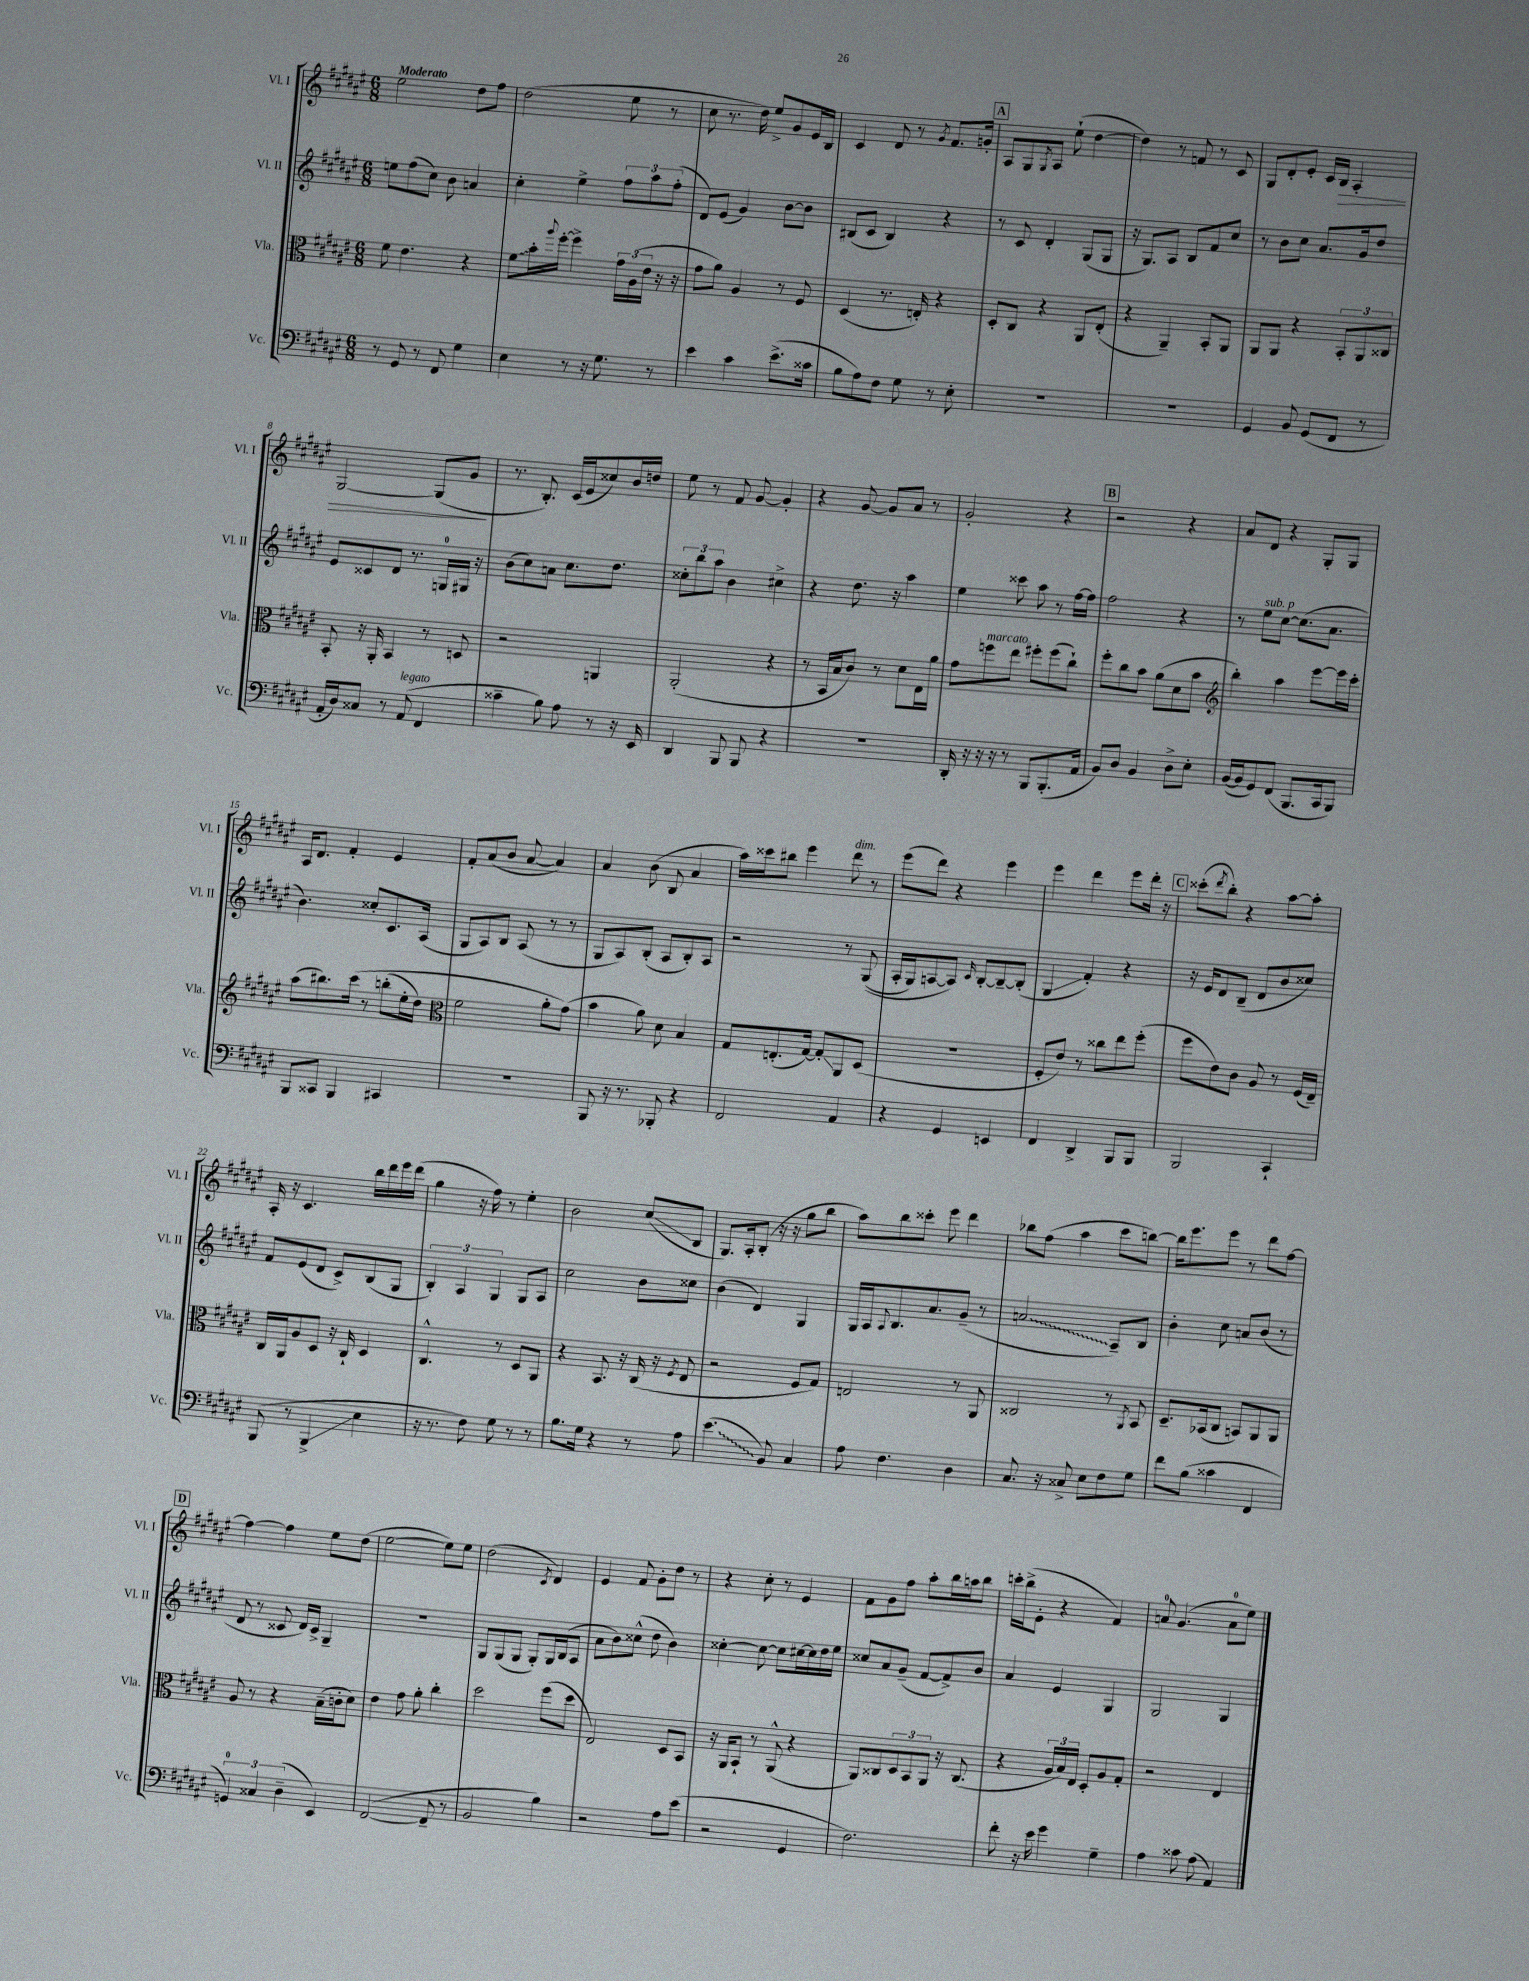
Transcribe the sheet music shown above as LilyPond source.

<<
\new StaffGroup <<
\new Staff = "s0" \with { instrumentName = "Vl. I" shortInstrumentName = "Vl. I" } {
    \clef treble \key fis \major \numericTimeSignature \time 6/8 \tempo "Moderato"
    eis''2 dis''8 fis''8 |
    dis''2( eis''8 r8 |
    cis''8 r8. dis''16) eis''8-> gis'8 eis'16 b16 |
    cis'4 dis'8 r8 \acciaccatura { gis'8 } fis'8. g'16-. |
    \mark \markup { \box "A" } ais8 gis8 \acciaccatura { gis8 } ais8 eis''8-!( dis''4~ |
    dis''4) r8 f'8 r8 cis'8 |
    gis8 dis'8-. eis'8-. cis'16 b16\> ais4-. |
    gis2~ gis8( gis'8\! |
    r8. b8.-.) cis'16( eis'16 cisis''8) b'16 d''16 |
    eis''8 r8 fis'8 gis'8~ gis'4-. |
    r4 gis'8~ gis'8 ais'8 r8 |
    gis'2-. r4 |
    \mark \markup { \box "B" } r2 r4 |
    ais'8 dis'8 r4 gis8-. gis8 |
    ais16 dis'8. fis'4-. eis'4 |
    fis'8-. ais'8( b'8 ais'8~ ais'4) |
    ais'4 b'8( b8 ais'4 |
    ais''16) cisis'''16 bis''8 eis'''4 dis'''8^\markup { \italic "dim." } r8 |
    eis'''8( dis'''8) r4 eis'''4 |
    eis'''4 dis'''4 eis'''8 dis'''16-. r16 |
    \mark \markup { \box "C" } cisis'''8-.( \acciaccatura { dis'''8 } b''8-.) r4 ais''8~ ais''8-. |
    ais16-. r16 cis'4. b''16 dis'''16 eis'''16 dis'''16( |
    gis''4 r16 fis''16) r8 eis''4-. |
    b'2 cis''8\glissando( b8 |
    gis8.) ais16-. b8-.( r16 r16 gis''8 b''8 |
    ais''8) b''8 cisis'''8-. eis'''8 dis'''4 |
    bes''8 fis''8( ais''4 cis'''8 b''8~) |
    b''16 eis'''8. eis'''8 r8 dis'''8 fis''8~ |
    \mark \markup { \box "D" } fis''4~ fis''4 eis''8 dis''8( |
    eis''2~ eis''8) eis''8 |
    dis''2( \acciaccatura { cis'8 } dis'4) |
    eis'4 fis'8 gis'8-. dis''8 r8 |
    r4 cis''8-. r8 eis'4 |
    fis'8 gis'8 fis''8 ais''8-. b''16 a''16 b''8 |
    c'''16-. b''16->( eis'8-. r4 fis'4) |
    a'8-0 gis'4.( a'8-0 eis''8) \bar "|." |
}
\new Staff = "s1" \with { instrumentName = "Vl. II" shortInstrumentName = "Vl. II" } {
    \clef treble \key fis \major \numericTimeSignature \time 6/8
    e''8 fis''8( cis''8) b'8 a'4 |
    cis''4-. eis''4-> \tuplet 3/2 { fis''8 ais''8 fis''8-.( } |
    dis'8) eis'8( gis'4) b'8~ b'8 |
    bis8( cis'8 bis4) r4 |
    \mark \markup { \box "A" } r8 cis'8 dis'4-. gis8( gis8 |
    r16 gis8.) ais8 b8 fis'8 cis''8 |
    r8 b'8 cis''8 ais'8. gis'16 dis''8 |
    eis'8 cisis'8 dis'8 r8. g16-0 gis16 r16 |
    b'8( cis''8) a'8 cis''8. dis''8. |
    \tuplet 3/2 { cisis''8-. b''8 ais''8 } b'4 cis''4-> |
    r4 dis''8. r16 ais''4 |
    eis''4 cisis'''8 ais''8 r8 fis''16~ fis''16 |
    \mark \markup { \box "B" } fis''2 r4 |
    r8 eis''8^\markup { \italic "sub. p" } cis''8~ cis''8.( ais'8. |
    b'4.) cisis''8-. cis'8. ais16( |
    gis8 ais8) b8 ais8( r8 r8 |
    gis8 ais8) b8-.( ais8 b8-.) ais8 |
    r2 r8 gis8(\( |
    ais16-. gis16) a8~ a8\) \grace { cis'16 } b8~-. b8~-- b8-.( |
    gis4\glissando fis'4-.) r4 |
    \mark \markup { \box "C" } r16 eis'16 dis'8 b8--( dis'8 b'8 cisis''8) |
    fis'8 eis'8( dis'8 cis'8->) b8( gis8 |
    \tuplet 3/2 { b4-.) ais4 gis4 } gis8 ais8 |
    cis''2 b'8 cisis''8 |
    b'4( dis'4) gis4 |
    gis16 ais16 \appoggiatura { ais8 } b8. ais'8. gis'8--( r8 |
    \once \override Glissando.style = #'zigzag a'2\glissando ais8--) b8 |
    b'4-. cis''8 a'8 b'8( r8 |
    \mark \markup { \box "D" } dis'8 r8 cisis'8 dis'16) cisis'16-> gis4-- |
    R2. |
    gis8 gis8( gis8 gis8-.) gis16 b16( ais8 |
    ais'8 b'8) cisis''8-^( dis''8 b'4) |
    cisis''4~-. cisis''8~ cisis''8 cis''16~ cis''16 dis''16 eis''16 |
    cisis''8 ais'8 gis'8--( fis'8~ fis'8->) b'8 |
    ais'4 eis'4 gis4 |
    gis2 gis4 \bar "|." |
}
\new Staff = "s2" \with { instrumentName = "Vla." shortInstrumentName = "Vla." } {
    \clef alto \key fis \major \numericTimeSignature \time 6/8
    fis'8 eis'4. r4 |
    \once \override Glissando.style = #'zigzag fis'8\glissando b'16-. \appoggiatura { ais''8 } fis''16~-. fis''4-> \tuplet 3/2 { gis'16 ais16( eis'16 } r16 r16 |
    gis'8 ais'8) ais4 r8 fis8 |
    dis4( r8. e16-.) r4 |
    \mark \markup { \box "A" } dis8-. cis8 r4 ais,8 eis8-.( |
    r4 ais,4--) b,8-. ais,8 |
    ais,8 ais,8 r4 \tuplet 3/2 { b,8-. ais,8 cisis8 } |
    b,8-. r16 ais,16-. b,4 r8 d8 |
    r2 a,4 |
    ais,2-.( r4 |
    r8 b,16 b16 cis'8) r8 dis'8 eis16 ais'16 |
    gis'8 f''8^\markup { \italic "marcato" } eis''8 fis''8-. fis''8( cis''8-!) |
    \mark \markup { \box "B" } fis''8-. cis''8 b'8 ais'8( dis'8 b'8 |
    \clef treble b''4-.) ais''4 eis'''8~ eis'''16 cis'''16-. |
    ais''8( bis''8.) cis'''16\( r8 b''8-.( eis''16-. dis''16) |
    \clef alto fis'2 ais'8-. gis'8(\) |
    b'4 ais'8) dis'8 b4 |
    gis8 e8.-.( gis16~) gis8-.\glissando ais,8 dis8( |
    R2. |
    fis8-. eis'8) r8 cisis''8 eis''8 fis''8-.( |
    \mark \markup { \box "C" } fis''8 eis'8) cis'8 ais8 r8 fis16( eis16--) |
    cis16 ais,16 ais8 dis8 r16 cis16-! dis4 |
    cis4.-^ r8 dis8 ais,8 |
    r4 b,8. r16 cis16( r16 \acciaccatura { fis8 } eis8 |
    r2 fis8 gis8) |
    e2 r8 ais,8 |
    cisis2 r8 \acciaccatura { ais,8 } b,8 |
    dis8.-- bes,16( cis8 b,8) ais,8 ais,8 |
    \mark \markup { \box "D" } ais8 r8 r4 b16--( c'16-. dis'8) |
    eis'4 gis'8 ais'8-. cis''4-. |
    dis''2 fis''8( dis''8 |
    eis2) dis8 b,8 |
    r16 ais,16 b,8-! r8 ais,8-^( r4 |
    ais,8) cisis8 \tuplet 3/2 { dis8 b,8 ais,8 } r16 cisis8.( |
    r4 \tuplet 3/2 { ais16 b16) eis16 } dis8-. ais8 gis8-. |
    r2 eis4 \bar "|." |
}
\new Staff = "s3" \with { instrumentName = "Vc." shortInstrumentName = "Vc." } {
    \clef bass \key fis \major \numericTimeSignature \time 6/8
    r8 gis,8 r8 fis,8 gis4 |
    eis4 r8 r16 gis8. r8 |
    eis'4 cis'4 eis'8.->( cisis'16 |
    b8 ais8) fis8 gis8 r8 eis8-. |
    \mark \markup { \box "A" } R2. |
    R2. |
    gis,4 b,8 gis,8( fis,8 r8 |
    ais,16-. dis16) cisis8 r8 ais,8^\markup { \italic "legato" }( fis,4 |
    cisis'4-- b8) ais8 r8 r16 eis,16 |
    dis,4 b,,8 b,,8 r4 |
    R2. |
    dis,16-. r16 r16 r16 r8 b,,8 b,,8.-.( ais,16 |
    \mark \markup { \box "B" } b,8) dis8 b,4 dis8-> eis8-. |
    b,16~( b,16 gis,8) fis,8( b,,8. cis,16 b,,8) |
    b,,8 cisis,8 b,,4 cis,4 |
    R2. |
    b,,8 r16 r8. bes,,8-. r4 |
    fis,2 ais,4 |
    r4 gis,4 e,4 |
    fis,4 dis,4-> b,,8 b,,8 |
    \mark \markup { \box "C" } b,,2 cis,4-! |
    b,,8( r8 b,,4->\glissando eis4 |
    r16 r8. fis8) gis8 r8 r8 |
    b8. gis16 r4 r8 ais8 |
    \once \override Glissando.style = #'zigzag eis'4.\glissando( b,8) cis4 |
    ais8 fis4. dis4 |
    cis8. r16 cisis8-> eis8 fis8 gis8 |
    fis'8 b8( cisis'4 fis,4 |
    \mark \markup { \box "D" } \tuplet 3/2 { g,4-0) cisis4 dis4--( } eis,4) |
    fis,2~( fis,8-- r8 |
    b,2 b4) |
    r2 ais8 eis'8( |
    r2 gis,4 |
    fis2.) |
    fis'8-. r16 eis'16 gis'4 gis4-- |
    ais4 cisis'8 ais8( ais,4) \bar "|." |
}
>>
>>
